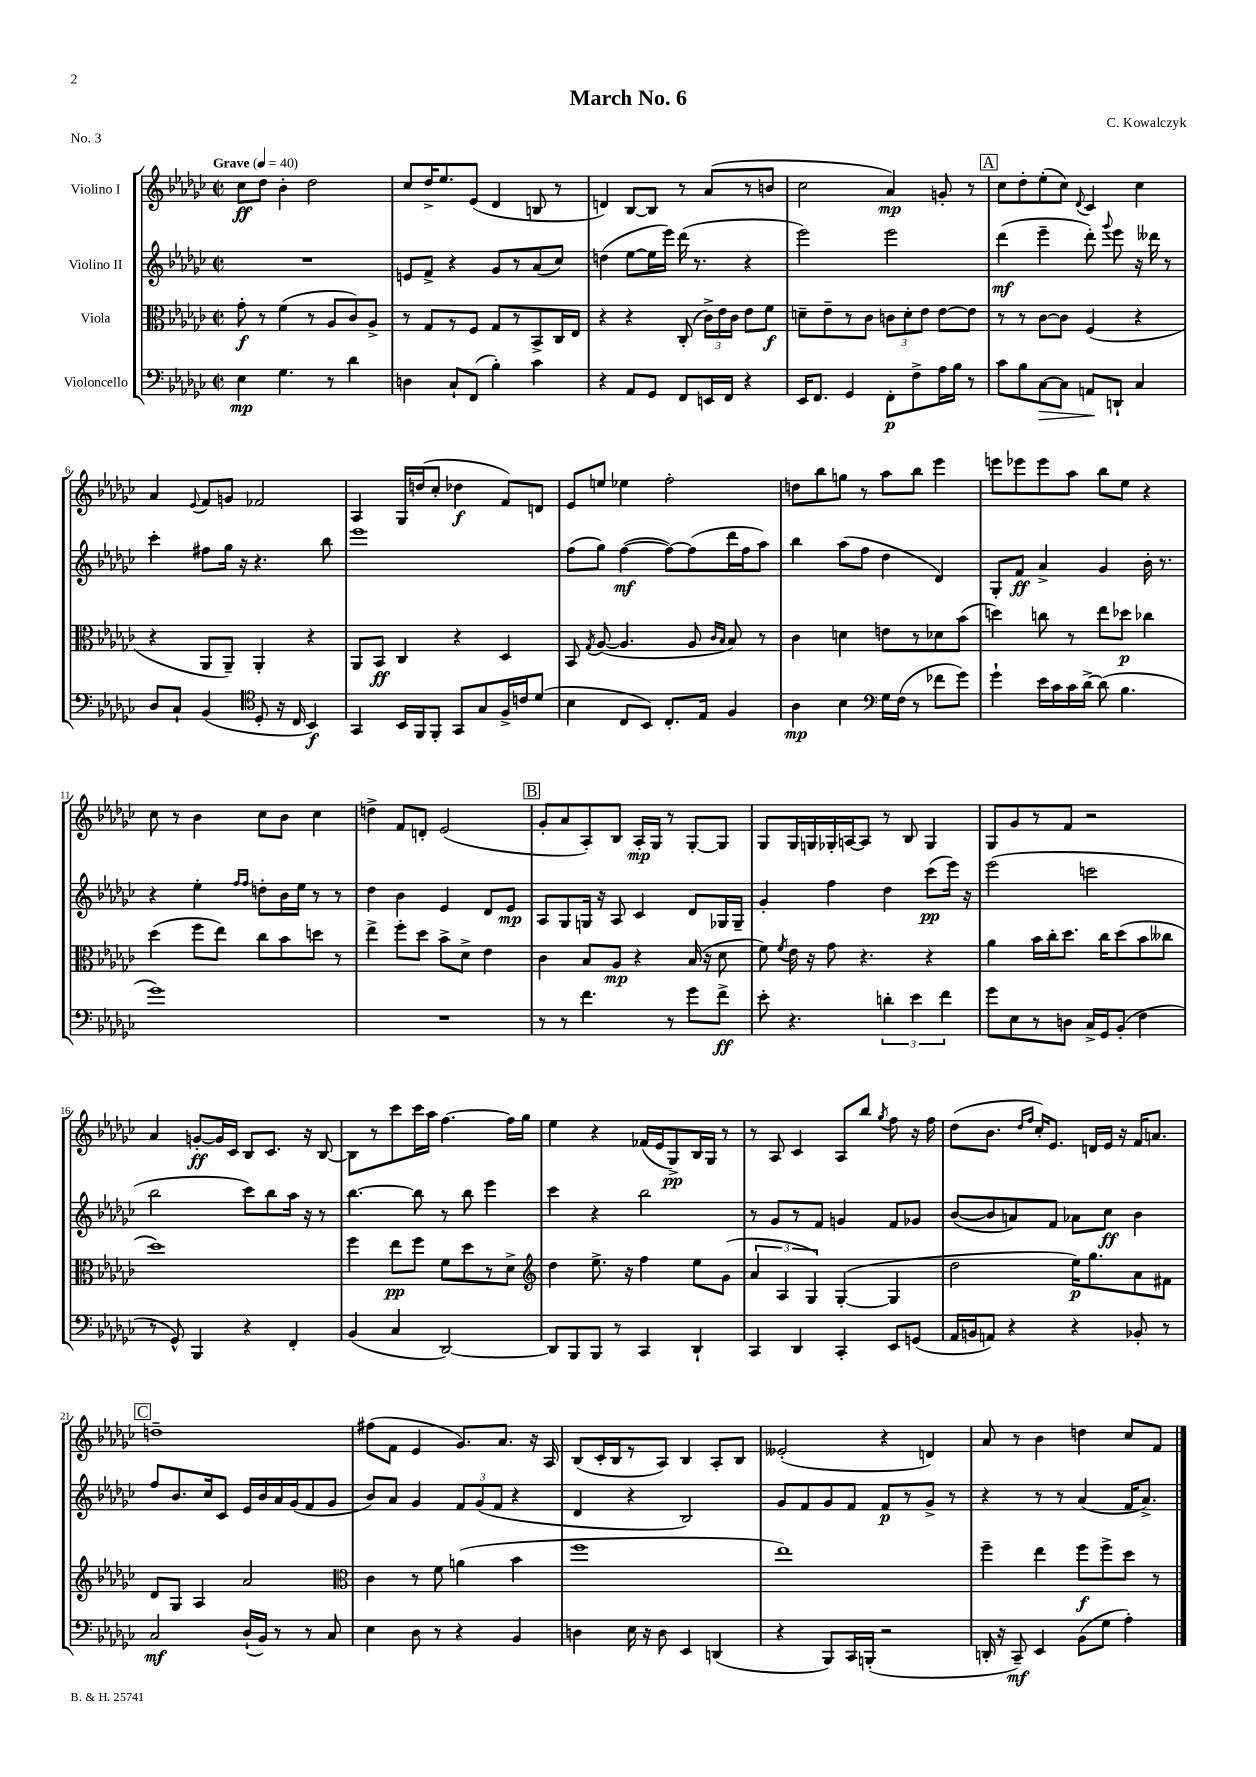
\header { title = "March No. 6" composer = "C. Kowalczyk" piece = "No. 3" }
<<
\new StaffGroup <<
\new Staff = "s0" \with { instrumentName = "Violino I" } {
    \clef treble \key ges \major \defaultTimeSignature \time 2/2 \tempo "Grave" 4 = 40
    \autoBeamOff ces''8[\ff des''8] bes'4-. des''2 |
    ces''8[ des''16-> ees''8. ees'8]( des'4 b8 r8 |
    d'4) bes8[~ bes8] r8 aes'8[( r8 b'8] |
    ces''2 aes'4\mp) g'8-. r8 |
    \mark \markup { \box "A" } ces''8[ des''8-. ees''8-.( ces''8]) \appoggiatura { des'8 } ces'4 ces''4 |
    aes'4 \appoggiatura { ees'8 } f'8[ g'8] fes'2 |
    aes4 ges16[ d''16( ces''8]-. des''4\f f'8[) d'8] |
    ees'8[ e''8] ees''4 f''2-. |
    d''8[ bes''8 g''8] r8 aes''8[ bes''8] ees'''4 |
    e'''8[ ees'''8 ees'''8 aes''8] bes''8[ ees''8] r4 |
    ces''8 r8 bes'4 ces''8[ bes'8] ces''4 |
    d''4-> f'8[ d'8]-. ees'2( |
    \mark \markup { \box "B" } ges'8[-. aes'8 aes8-.) bes8] aes16[-.\mp ges16] r8 ges8[~-. ges8] |
    ges8[ ges16 g16 ges16-. a16~ a8] r8 bes8 ges4 |
    ges8[ ges'8 r8 f'8] r2 |
    aes'4 g'8[~-.\ff g'16 ces'16] bes8[ ces'8.] r16 bes8~ |
    bes8[ r8 ces'''8 ces'''16 aes''16] f''4.~ f''16[ ges''16] |
    ees''4 r4 fes'16[( ees'16 ges8->\pp) bes16 ges16] r8 |
    r8 aes8 ces'4 aes8[ bes''8] \acciaccatura { ges''8 } f''8 r16 f''16 |
    des''8[( bes'8.] \grace { des''16[ f''16] } ces''16[-.) ees'8.] d'16[ ees'16] r16 f'16[ a'8.] |
    \mark \markup { \box "C" } d''1-- |
    fis''8[( f'8] ees'4 ges'8.[) aes'8.] r16 aes16 |
    bes8[( ces'16-. bes16 r8 aes8]) bes4 aes8[-. bes8] |
    eeses'2-.( r4 d'4) |
    aes'8 r8 bes'4 d''4 ces''8[ f'8] \bar "|." |
}
\new Staff = "s1" \with { instrumentName = "Violino II" } {
    \clef treble \key ges \major \defaultTimeSignature \time 2/2
    \autoBeamOff R1 |
    e'8[ f'8]-> r4 ges'8[ r8 aes'8( ces''8]) |
    d''4( ees''8[~ ees''16 ees'''16]) des'''16( r8. r4 |
    ees'''2) ees'''2 |
    \mark \markup { \box "A" } des'''4\mf( ees'''4-- des'''8-.) \appoggiatura { ges'''8 } ees'''8 r16 deses'''16 r8 |
    ces'''4-. fis''8[ ges''16] r16 r4. bes''8 |
    ees'''1 |
    f''8[( ges''8]) f''4~\mf( f''8[~) f''8( des'''16 f''16 aes''8]) |
    bes''4 aes''8[( f''8] des''4 des'4) |
    ges8[-. f'8]\ff aes'4-> ges'4 bes'16-. r8. |
    r4 ees''4-. \grace { f''16[ f''16] } d''8[-. bes'16 ees''16] r8 r8 |
    des''4 bes'4 ees'4 des'8[ ees'8]\mp |
    \mark \markup { \box "B" } aes8[ ges8 g16] r16 aes8 ces'4 des'8[ ges16 ges16]-- |
    ges'4-. f''4 des''4 ces'''8[\pp( ees'''16]) r16 |
    ees'''2( c'''2 |
    bes''2 ces'''8[) bes''8 aes''16] r16 r8 |
    bes''4.~ bes''8 r8 bes''8 ees'''4 |
    ces'''4 r4 bes''2 |
    r8 ges'8[ r8 f'8] g'4 f'8[ ges'8] |
    bes'8[~( bes'8 a'8) f'8] aes'8[ ces''8]\ff bes'4 |
    \mark \markup { \box "C" } f''8[ bes'8. ces''16 ces'8] ees'16[ bes'16 aes'16 ges'16( f'8 ges'8] |
    bes'8[) aes'8] ges'4 \tuplet 3/2 { f'8[ ges'8( f'8] } r4 |
    des'4 r4 bes2) |
    ges'8[ f'8 ges'8 f'8] f'8[\p r8 ges'8]-> r8 |
    r4 r8 r8 aes'4( f'16[ aes'8.]->) \bar "|." |
}
\new Staff = "s2" \with { instrumentName = "Viola" } {
    \clef alto \key ges \major \defaultTimeSignature \time 2/2
    \autoBeamOff ges'8-.\f r8 f'4( r8 aes8[ ces'8) aes8]-> |
    r8 ges8[ r8 f8] ges8[ r8 bes,8-> ces16 ees16] |
    r4 r4 ces8-.( \tuplet 3/2 { ces'16[->) ees'16 ces'16] } ees'8[ f'8]\f |
    d'8[-- ees'8-- r8 ces'8] \tuplet 3/2 { c'8[ d'8-. ees'8] } ees'8[~ ees'8] |
    \mark \markup { \box "A" } r8 r8 ces'8[~ ces'8] f4( r4 |
    r4 aes,8[ aes,8]--) aes,4-. r4 |
    aes,8[ bes,8]\ff ces4 r4 des4 |
    bes,8 \acciaccatura { ges8 } aes8~( aes4. aes8 \grace { ces'16[ bes16] } bes8) r8 |
    ces'4 d'4 e'8[ r8 des'8 bes'8]( |
    d''4) c''8 r8 ees''8[ des''8]\p ces''4 |
    des''4( f''8[ ees''8]) ces''8[ bes'8 d''8] r8 |
    ees''4-> f''8[-. des''8] bes'8[-> des'8]-> ees'4 |
    \mark \markup { \box "B" } ces'4 bes8[ aes8]\mp r4 bes16( r16 des'8 |
    f'8) \acciaccatura { f'8 } ees'16 r16 ges'8 r4. r4 |
    aes'4 bes'16[ ces''16-. des''8.] ces''16[ des''8( bes'8 ceses''8] |
    des''1) |
    f''4 ees''8[\pp f''8] f'8[ des''8 r8 des'8]-> |
    \clef treble des''4 ees''8.-> r16 f''4 ees''8[ ges'8]( |
    \tuplet 3/2 { aes'4 aes4 ges4) } ges4~-.( ges4 |
    des''2 ees''16[\p) ges''8. aes'8 fis'8] |
    \mark \markup { \box "C" } des'8[ ges8] aes4 aes'2 |
    \clef alto ces'4 r8 f'8 a'4( bes'4 |
    f''1 |
    ees''1) |
    f''4-- ees''4 f''8[\f f''8-> des''8] r8 \bar "|." |
}
\new Staff = "s3" \with { instrumentName = "Violoncello" } {
    \clef bass \key ges \major \defaultTimeSignature \time 2/2
    \autoBeamOff ees4\mp ges4. r8 des'4 |
    d4 ces8[-! f,8]( bes4-.) ces'4 |
    r4 aes,8[ ges,8] f,8[ e,16 f,16] r4 |
    ees,16[ f,8.] ges,4 f,8[-.\p f8-> aes16 bes16] r8 |
    \mark \markup { \box "A" } ces'8[ bes8 ces8~\> ces8] a,8[\! d,8]-! ces4 |
    des8[ ces8]-! bes,4( \clef tenor des8-. r16 ces16 bes,4\f) |
    ges,4 bes,16[ f,16 f,8]-. ges,8[ ges8 f16-> c'16 des'8]( |
    bes4 ces8[ bes,8]) ces8.[-. ees16] f4 |
    aes4\mp bes4 \clef bass ges16[ f16]( r8 fes'8[ ges'8]) |
    ges'4-! ees'16[ ces'16 ces'16 des'16]~-> des'8( bes4. |
    ges'1) |
    R1 |
    \mark \markup { \box "B" } r8 r8 f'4. r8 ges'8[ f'8]->\ff |
    ees'8-. r4. \tuplet 3/2 { d'4-. ees'4 f'4 } |
    ges'8[ ees8 r8 d8] ces16[-> ges,16 bes,8]-.( f4 |
    r8 ges,8-^) bes,,4 r4 f,4-. |
    bes,4( ces4 des,2~) |
    des,8[ bes,,8 bes,,8] r8 ces,4 des,4-! |
    ces,4 des,4 ces,4-. ees,8[ g,8]( |
    aes,16[ b,16 a,8]) r4 r4 bes,8-. r8 |
    \mark \markup { \box "C" } ces2\mf des16[-!( bes,16]) r8 r8 ces8 |
    ees4 des8 r8 r4 bes,4 |
    d4 ees16 r16 d8 ees,4 d,4( |
    r4 bes,,8[) ces,16 b,,16]-.( r2 |
    d,16-. r16 ces,8--\mf) ees,4 bes,8[( ges8] aes4-.) \bar "|." |
}
>>
>>
